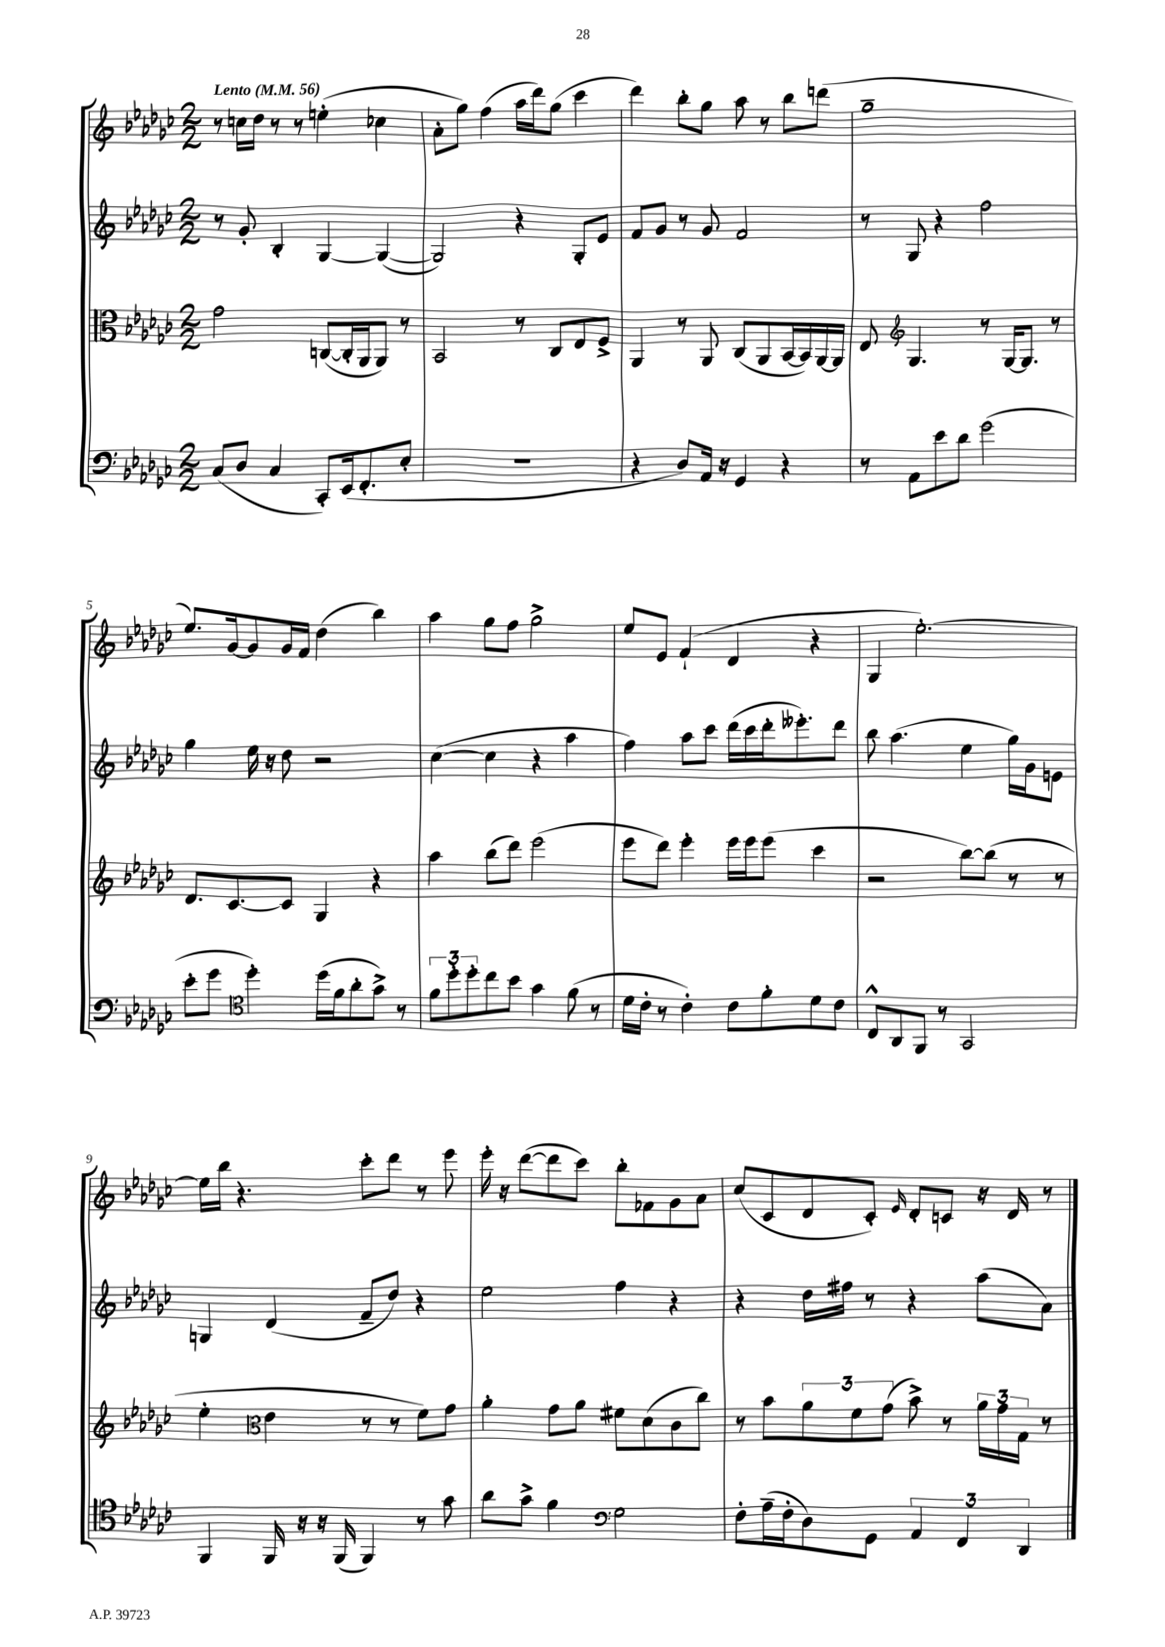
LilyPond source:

<<
\new StaffGroup <<
\new Staff = "s0" {
    \clef treble \key ges \major \numericTimeSignature \time 2/2 \tempo "Lento" 4 = 56
    r8 c''16 des''16 r8 r8 e''4-.( ces''4 |
    aes'8-. ges''8) f''4( aes''16 des'''16) ges''8( ces'''4 |
    des'''4) bes''8-. ges''8 aes''8 r8 bes''8 d'''8( |
    ges''1-- |
    ees''8.) ges'16~ ges'8 ges'16 f'16 des''4( bes''4) |
    aes''4 ges''8 f''8 ges''2-> |
    ees''8 ees'8 f'4-!( des'4 r4 |
    ges4 ees''2.~-.) |
    ees''16 bes''16 r4. ces'''8-. des'''8 r8 ees'''8 |
    ees'''16-. r16 des'''8~( des'''8 ces'''8) bes''8-. fes'8 ges'8 aes'8 |
    ces''8( ces'8 des'8 ces'8-.) \grace { ees'16 } des'8-. c'8 r16 des'16 r8 \bar "|." |
}
\new Staff = "s1" {
    \clef treble \key ges \major \numericTimeSignature \time 2/2
    r8 ges'8-. bes4-. ges4~ ges4~( |
    ges2) r4 ges8-. ees'8 |
    f'8 ges'8 r8 ges'8 f'2 |
    r8 ges8 r4 f''2 |
    ges''4 ees''16 r16 des''8 r2 |
    ces''4~( ces''4 r4 aes''4 |
    f''4) aes''8 ces'''8 des'''16( ces'''16 des'''16-. eeses'''8.-.) des'''8 |
    bes''8 aes''4.( ees''4 ges''16) ges'16 e'8 |
    g4 des'4( f'8-- des''8) r4 |
    ees''2 f''4 r4 |
    r4 des''16 fis''16 r8 r4 aes''8( aes'8) \bar "|." |
}
\new Staff = "s2" {
    \clef alto \key ges \major \numericTimeSignature \time 2/2
    ges'2 c8~( c16-. aes,16 aes,8) r8 |
    bes,2 r8 ces8 ees8 f8-> |
    aes,4 r8 aes,8 ces8( aes,8 bes,16~ bes,16) aes,16~ aes,16 |
    ees8 \clef treble ges4. r8 ges16~ ges8. r8 |
    des'8. ces'8.~ ces'8 ges4 r4 |
    aes''4 bes''8( des'''8) ees'''2( |
    ees'''8 des'''8) ees'''4-. ees'''16 ees'''16 ees'''8( ces'''4 |
    r2 bes''8~) bes''8( r8 r8 |
    ees''4-. \clef alto ees'4 r8 r8 f'8) ges'8 |
    aes'4-. ges'8 aes'8 fis'8 des'8( ces'8 ces''8) |
    r8 bes'8 \tuplet 3/2 { aes'8 f'8 ges'8( } bes'8->) r8 \tuplet 3/2 { aes'16 ges'16 ges16 } r8 \bar "|." |
}
\new Staff = "s3" {
    \clef bass \key ges \major \numericTimeSignature \time 2/2
    ces8( des8 ces4 ces,8-.) ees,16( f,8.-. ees8-. |
    R1 |
    r4 des8) aes,16 r16 ges,4 r4 |
    r8 aes,8 ees'8 des'8 ges'2( |
    ees'8-. ges'8 \clef tenor des''4-.) des''16( f'16 aes'8-. ges'8->) r8 |
    \tuplet 3/2 { f'8 des''8-. des''8-. } ces''8 bes'8 ges'4 f'8( r8 |
    des'16 ces'16-. r8 ces'4-.) ces'8 f'8-. des'8 ces'8 |
    ces8-^ aes,8 f,8 r8 ges,2 |
    f,4 f,16 r16 r16 f,16( f,4) r8 ges'8 |
    aes'8 ges'8-> f'4 \clef bass ges2 |
    f8-. aes16--( f16-. des8) ges,8 \tuplet 3/2 { aes,4 f,4 des,4 } \bar "|." |
}
>>
>>
